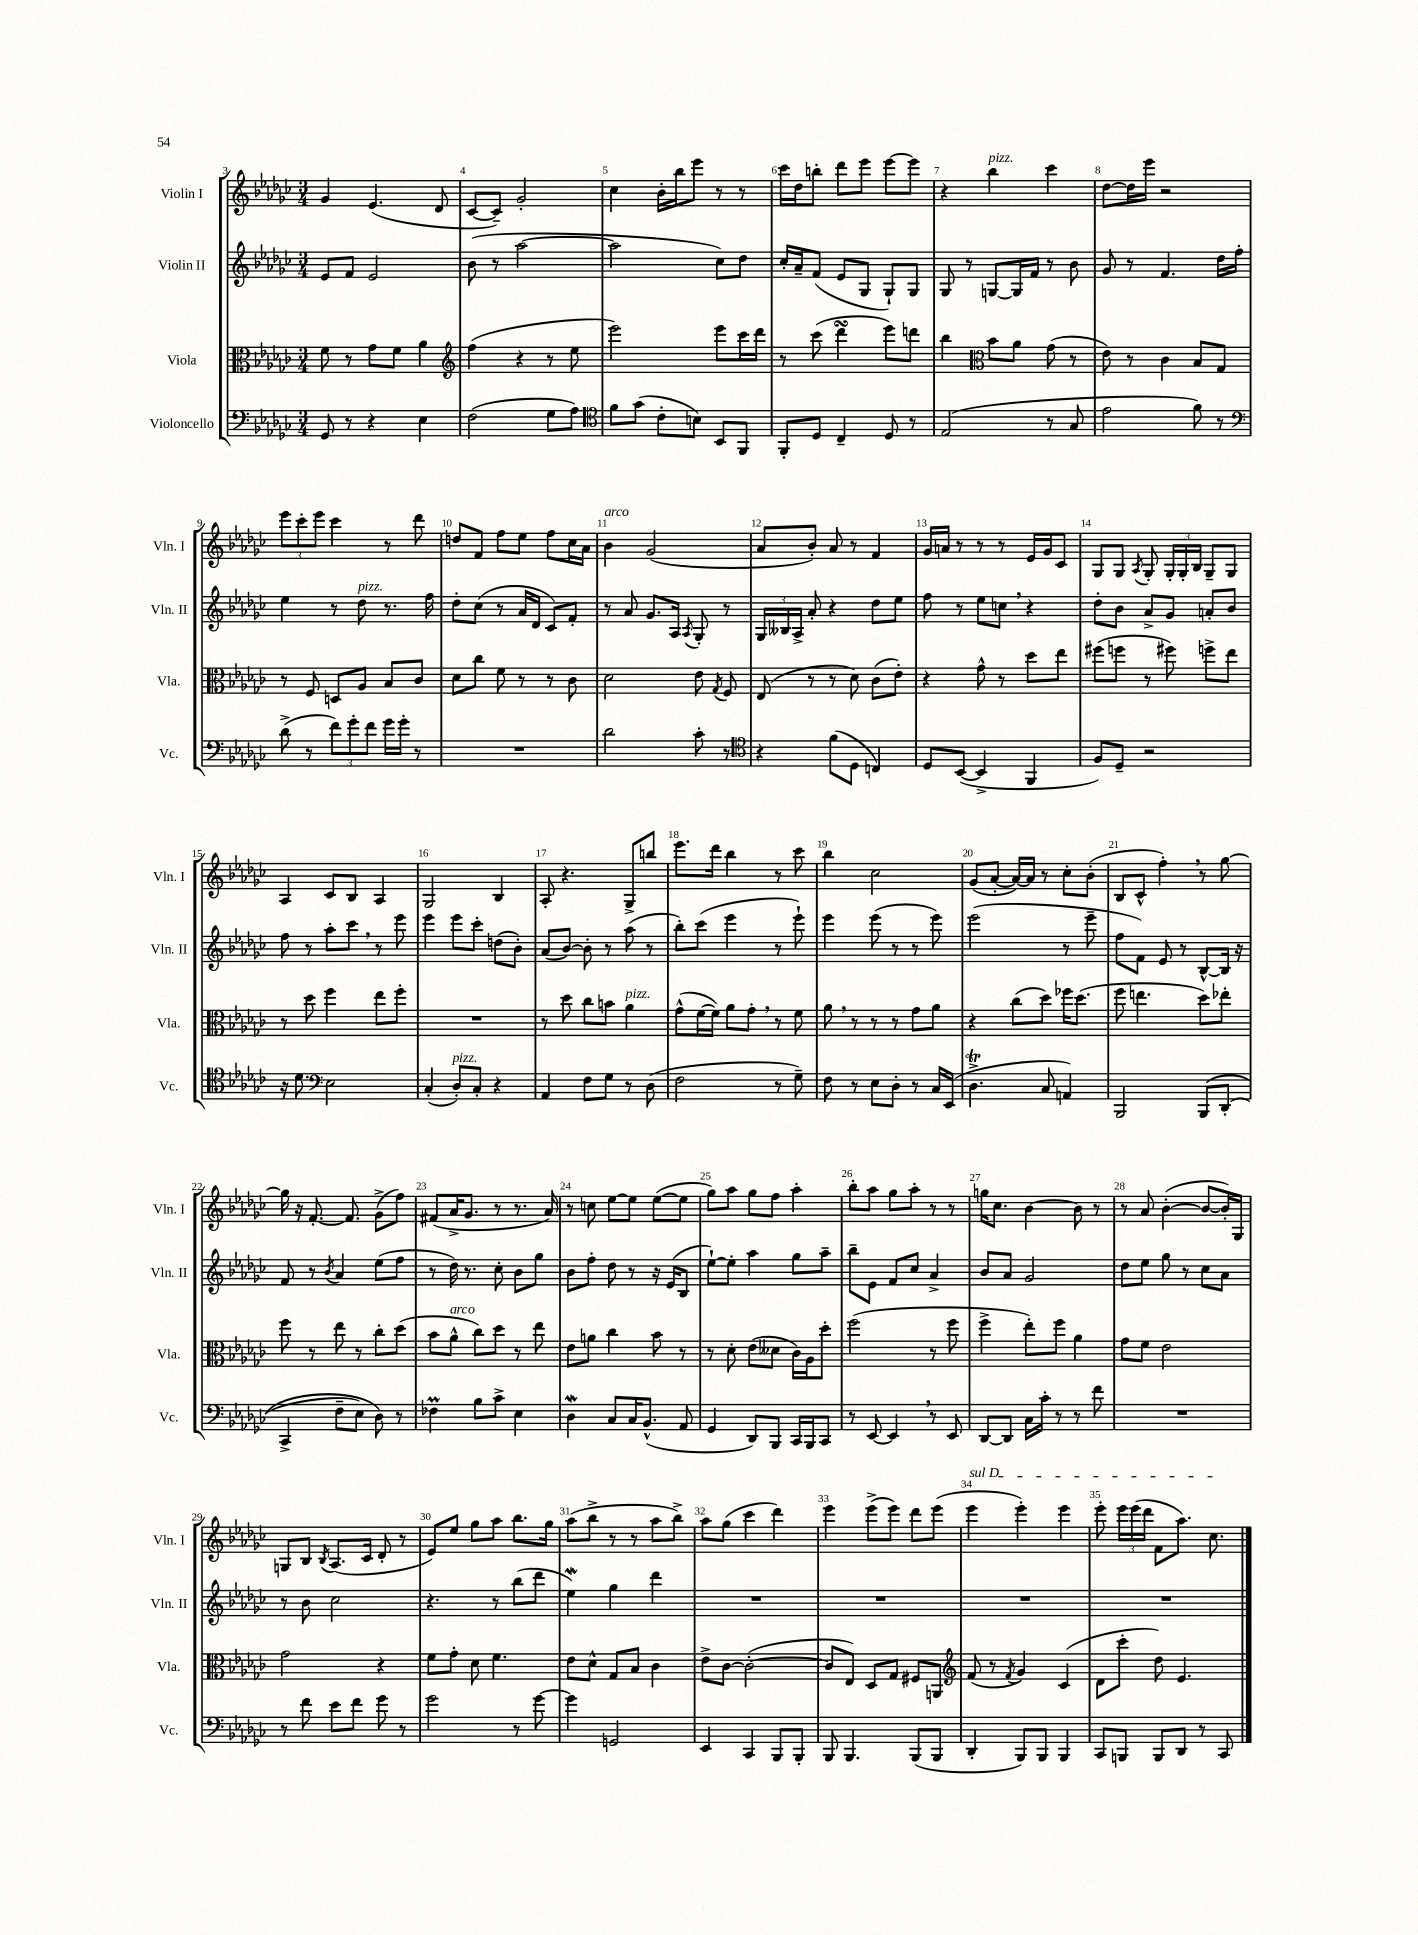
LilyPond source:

<<
\new StaffGroup <<
\new Staff = "s0" \with { instrumentName = "Violin I" shortInstrumentName = "Vln. I" } {
    \clef treble \key ges \major \numericTimeSignature \time 3/4
    \autoBeamOff ges'4 ees'4.( des'8 |
    ces'8[~ ces'8]--) ges'2-. |
    ces''4 bes'16[-. bes''16 ees'''8] r8 r8 |
    ces'''16[ des''16 b''8]-. des'''8[ ees'''8] ees'''8[~ ees'''8] |
    r4 bes''4^\markup { \italic "pizz." } ces'''4 |
    des''8[~ des''16 ees'''16] r2 |
    \tuplet 3/2 { ees'''8[ ces'''8-. ees'''8] } ces'''4 r8 des'''8 |
    d''8[ f'8] f''8[ ees''8] f''8[ ces''16 aes'16] |
    bes'4^\markup { \italic "arco" } ges'2( |
    aes'8[ bes'8]-.) aes'8 r8 f'4 |
    ges'16[ a'16] r8 r8 r8 ees'16[ ges'16 ces'8] |
    ges8[ ges8] \acciaccatura { aes8 } ges8-. \tuplet 3/2 { ges16[-. ges16-. bes16] } ges8[-- ges8] |
    aes4 ces'8[ bes8] aes4 |
    ges2 bes4 |
    aes8-. r4. ges8[-> b''8] |
    ees'''8.[ des'''16] bes''4 r8 ces'''8 |
    bes''4 ces''2 |
    ges'8[( aes'8]~-. aes'16[~) aes'16] r8 ces''8[-. bes'8]-.( |
    bes8[ ces'8]-^ f''4-.) \breathe r8 ges''8~ |
    ges''16 r16 f'8.~-. f'8. ges'8[->( f''8]) |
    fis'8[( aes'16-> ges'8.] r8 r8. aes'16) |
    r8 c''8 ees''8[~ ees''8] ees''8[~( ees''8] |
    ges''8[) aes''8] ges''8[ f''8] aes''4-. |
    bes''8[-. aes''8] ges''8[ aes''8]-. r8 r8 |
    g''16[ ces''8.] bes'4~ bes'8 r8 |
    r8 aes'8 bes'4~-.( bes'8[~ bes'16-.) ges16] |
    g8[ bes8] \acciaccatura { bes8 } aes8.[( ces'16] des'8-. r8 |
    ees'8[) ees''8] ges''8[ aes''8] bes''8.[ ges''16] |
    aes''8[( bes''8]-> r8 r8 aes''8[ bes''8]->) |
    aes''8[ ges''8]( ces'''4 des'''4) |
    ees'''4 ees'''8[->( ees'''8]) des'''8[ ees'''8]( |
    \once \override TextSpanner.bound-details.left.text = \markup { \italic "sul D" } ees'''4\startTextSpan ees'''4-.) ees'''4 |
    ees'''8-. \tuplet 3/2 { ees'''16[ ees'''16( des'''16] } f'8[ aes''8.]) ces''8.\stopTextSpan \bar "|." |
}
\new Staff = "s1" \with { instrumentName = "Violin II" shortInstrumentName = "Vln. II" } {
    \clef treble \key ges \major \numericTimeSignature \time 3/4
    \autoBeamOff ees'8[ f'8] ees'2 |
    bes'8( r8 aes''2~ |
    aes''2 ces''8[) des''8] |
    ces''16[-. aes'16-- f'8]( ees'8[ ges8] ges8[-!) ges8] |
    ges8 r8 g8[~ g16 f'16] r8 bes'8 |
    ges'8 r8 f'4. des''16[ f''16]-. |
    ees''4 r8 des''8^\markup { \italic "pizz." } r8. f''16 |
    des''8[-. ces''8]( r8 aes'16[ des'16] ces'8[) f'8]-. |
    r8 aes'8 ges'8.[ aes16] \acciaccatura { aes8 } ges8-. r8 |
    \tuplet 3/2 { ges16[ beses16 aes16]-> } aes'8-. r4 des''8[ ees''8] |
    f''8 r8 ees''8[ c''8] \breathe r4 |
    des''8[-. bes'8] aes'8[-> ges'8] a'8[-. bes'8] |
    f''8 r8 aes''8[-. ces'''8] \breathe r8 ees'''8 |
    ees'''4 ees'''8[ ces'''8]-. d''8[( bes'8]-.) |
    aes'8[( bes'8]~) bes'8-. r8 aes''8( r8 |
    bes''8[-.) ces'''8]( ees'''4 r8 ees'''8-!) |
    ees'''4 ees'''8( r8 r8 ees'''8) |
    ees'''2( r8 ees'''8-- |
    f''8[ f'8]) ees'8 r8 bes8[~-^ bes16] r16 |
    f'8 r8 \acciaccatura { bes'8 } aes'4 ees''8[( f''8] |
    r8 des''16) r8. ces''8-. bes'8[ ges''8] |
    bes'8[ f''8]-. des''8 r8 r16 ees'16[( bes8] |
    ees''8[~-!) ees''8]-. aes''4 ges''8[ aes''8]-- |
    bes''8[-- ees'8] f'8[ ces''8] aes'4-> |
    bes'8[ aes'8] ges'2 |
    des''8[ ees''8] ges''8 r8 ces''8[ aes'8] |
    r8 bes'8 ces''2 |
    r4. r8 bes''8[( des'''8] |
    ees''4\mordent) ges''4 des'''4 |
    R2. |
    R2. |
    R2. |
    R2. \bar "|." |
}
\new Staff = "s2" \with { instrumentName = "Viola" shortInstrumentName = "Vla." } {
    \clef alto \key ges \major \numericTimeSignature \time 3/4
    \autoBeamOff f'8 r8 ges'8[ f'8] aes'4 |
    \clef treble f''4( r4 r8 ees''8 |
    ees'''2) ees'''8[ ces'''16 des'''16] |
    r8 ces'''8( des'''4\turn ees'''8[) d'''8] |
    bes''4 \clef alto bes'8[ aes'8] ges'8( r8 |
    ees'8) r8 ces'4 bes8[ ges8] |
    r8 f8 d8[ aes8] bes8[ ces'8] |
    des'8[ ces''8] f'8 r8 r8 ces'8 |
    des'2 ees'8 \acciaccatura { ges8 } f8 |
    ees8( r8 r8 des'8) ces'8[( ees'8]-.) |
    r4 ges'8-^ r8 des''8[ ees''8] |
    fis''8[( f''8] r8 fis''8) f''8[-> ees''8] |
    r8 des''8 f''4 ees''8[ f''8]-. |
    R2. |
    r8 des''8 ces''8[ b'8] aes'4^\markup { \italic "pizz." } |
    ges'8[-^( f'16~ f'16]) aes'8[ ges'8]-. \breathe r8 f'8 |
    aes'8 \breathe r8 r8 r8 ges'8[ aes'8] |
    r4 ces''8[( des''8]) fes''16[ des''8.]( |
    f''8 e''4. des''8[) ees''8]-. |
    f''8 r8 ees''8 r8 ces''8[-. des''8]( |
    bes'8[ aes'8]-^^\markup { \italic "arco" } ces''8[) des''8] r8 ees''8 |
    ees'8[ a'8] ces''4 bes'8 r8 |
    r8 des'8-. ees'8[( deses'8] ces'16[) aes16 des''8]-. |
    f''2( r8 f''8 |
    f''4-> ees''8[-.) f''8] aes'4 |
    ges'8[ f'8] ees'2 |
    ges'2 r4 |
    f'8[ ges'8]-. des'8 f'4. |
    ees'8[ des'8]-^ ges8[ bes8] ces'4 |
    ees'8[-> ces'8]~ ces'2~-.( |
    ces'8[ ees8]) des8[ ges8] fis8[ a,8] |
    \clef treble f'8( r8 \acciaccatura { f'8 } ges'4) ces'4( |
    des'8[ ces'''8]-. des''8) ees'4. \bar "|." |
}
\new Staff = "s3" \with { instrumentName = "Violoncello" shortInstrumentName = "Vc." } {
    \clef bass \key ges \major \numericTimeSignature \time 3/4
    \autoBeamOff ges,8 r8 r4 ees4 |
    f2( ges8[ aes8]) |
    \clef tenor f'8[ ges'8]( ces'8[-. b8]) bes,8[ f,8] |
    f,8[-. des8] ces4-- des8 r8 |
    ees2( r8 ges8 |
    ees'2 f'8) r8 |
    \clef bass des'8->( r8 \tuplet 3/2 { f'8[) ges'8-. f'8] } ges'16[ ges'16]-. r8 |
    R2. |
    des'2 ces'8-. r8 |
    \clef tenor r4 f'8[( des8] c4) |
    des8[ bes,8]~( bes,4-> f,4 |
    f8[) des8]-- r2 |
    r16 des'8. \clef bass ees2 |
    ces4-.( des8[-.^\markup { \italic "pizz." }) ces8]-. r4 |
    aes,4 f8[ ges8] r8 des8( |
    f2 r8 ges8--) |
    f8 r8 ees8[ des8]-. r8 ces16[ ees,16]( |
    des4.->\trill ces8 a,4) |
    bes,,2 bes,,8[\( des,8]-.( |
    ces,4-> f8[-- ees8]) des8\) r8 |
    fes4\prall bes8[ ces'8]-> ees4 |
    des4\mordent ces8[ ces16 bes,8.]-^( aes,8 |
    ges,4 des,8[) bes,,8] ces,16[ bes,,16 ces,8] |
    r8 ees,8~ ees,4 \breathe r8 ees,8 |
    des,8[~ des,8] ces16[ ces'16]-. r8 r8 f'8 |
    R2. |
    r8 f'8 ees'8[ f'8] ges'8 r8 |
    ges'2 r8 ges'8~ |
    ges'4 g,2 |
    ees,4 ces,4 bes,,8[ bes,,8]-. |
    bes,,8 bes,,4. bes,,8[( bes,,8] |
    des,4-. bes,,8[) bes,,8] bes,,4 |
    ces,8[ b,,8] b,,8[ des,8] r8 ces,8 \bar "|." |
}
>>
>>
\layout { \context { \Score currentBarNumber = #3 \override BarNumber.break-visibility = ##(#f #t #t) barNumberVisibility = #all-bar-numbers-visible } }
